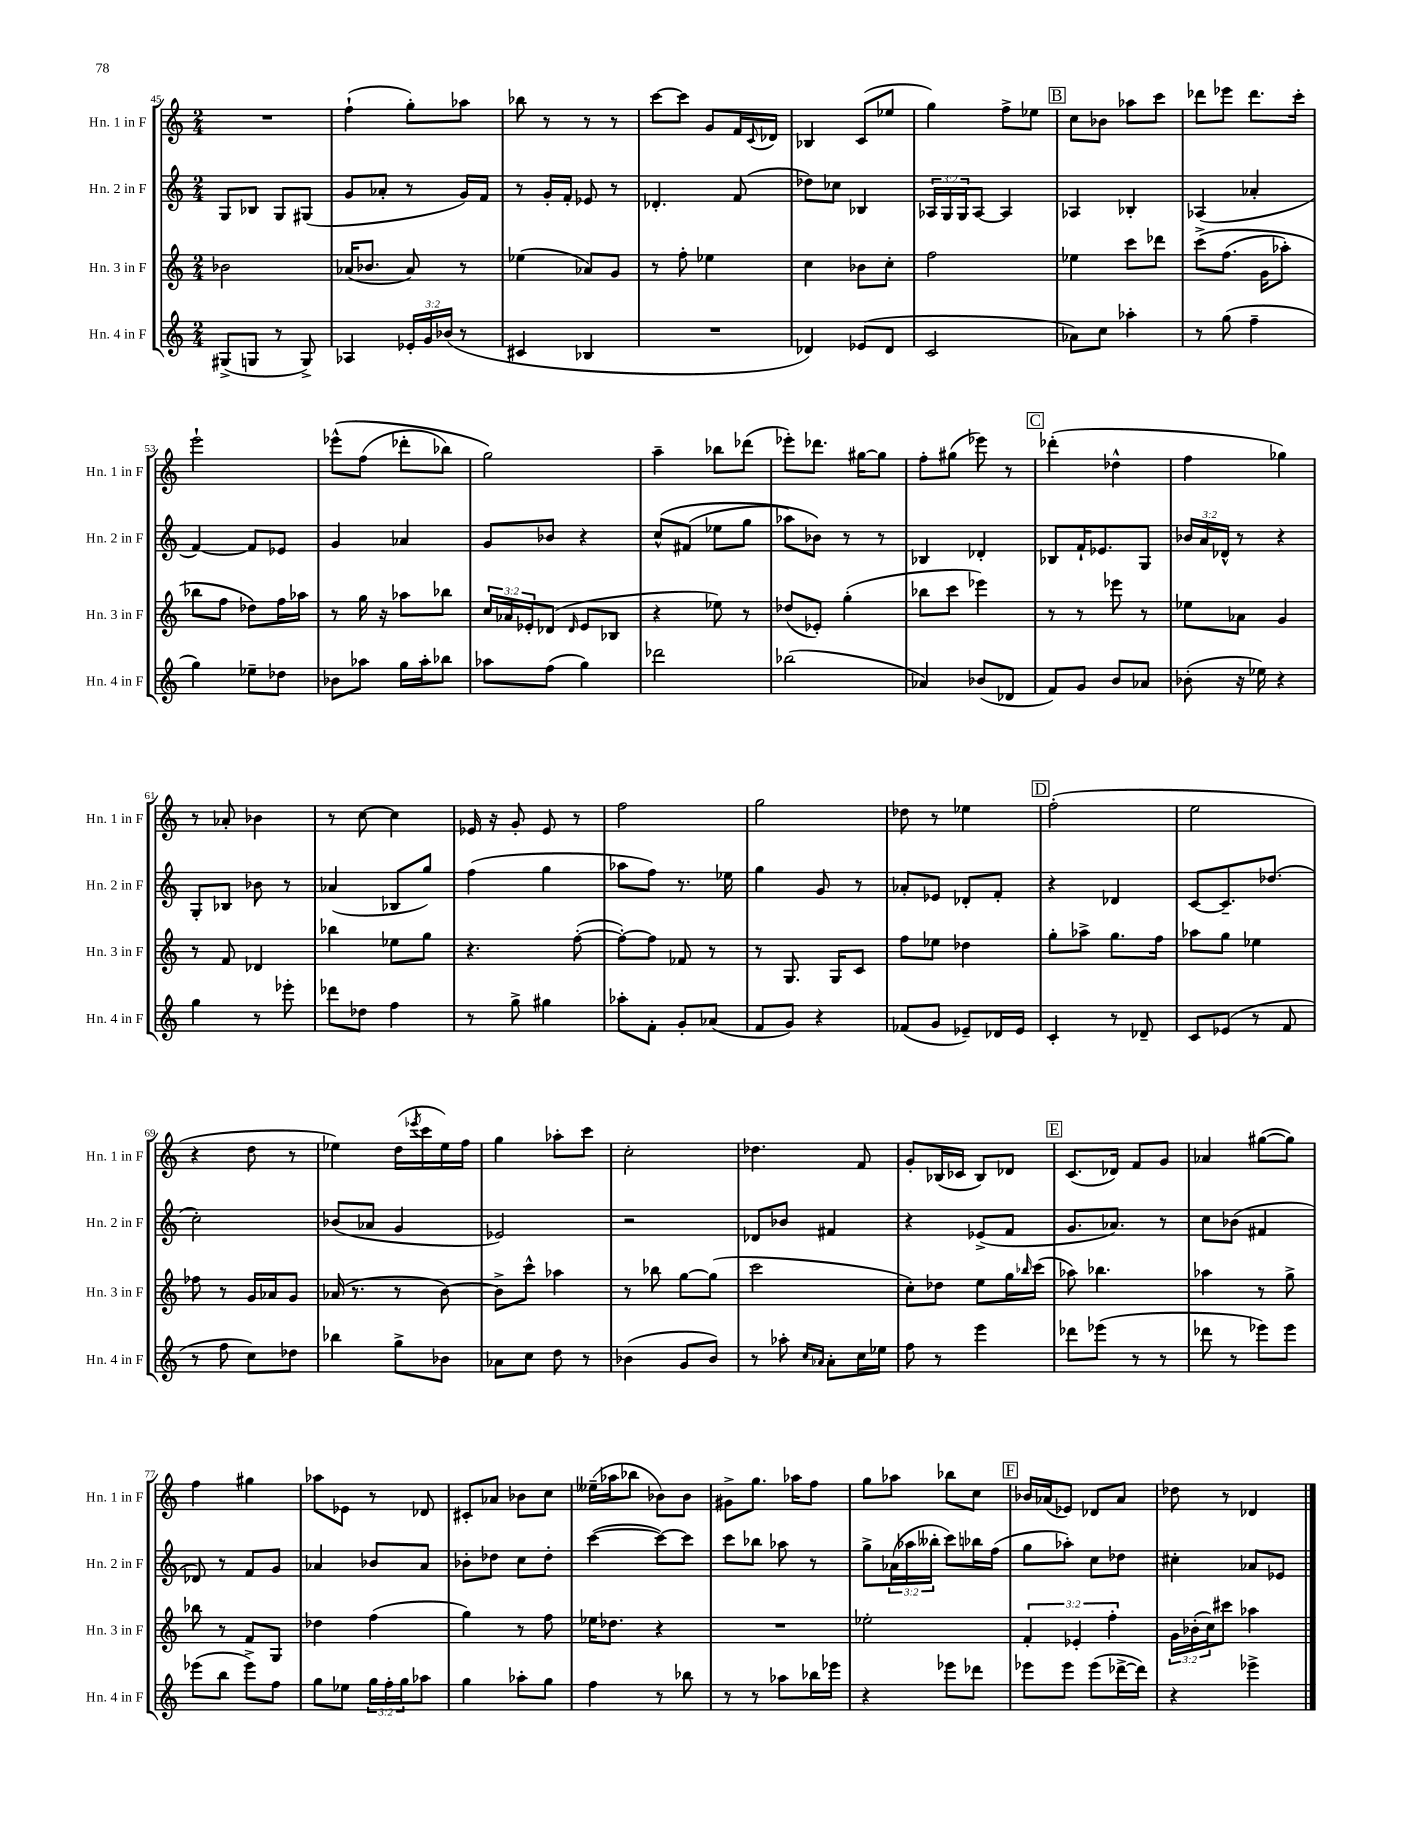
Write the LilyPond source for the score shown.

<<
\new StaffGroup <<
\new Staff = "s0" \with { instrumentName = "Hn. 1 in F" shortInstrumentName = "Hn. 1 in F" } {
    \clef treble \key c \major \numericTimeSignature \time 2/4
    R2 |
    f''4-!( g''8-.) aes''8 |
    bes''8 r8 r8 r8 |
    c'''8~ c'''8 g'8 f'16 \appoggiatura { c'8 } des'16 |
    bes4 c'8( ees''8 |
    g''4) f''8-> ees''8 |
    \mark \markup { \box "B" } c''8 bes'8 aes''8 c'''8 |
    des'''8 ees'''8 des'''8. c'''16-. |
    e'''2-! |
    ees'''8-^\( f''8( des'''8-. bes''8) |
    g''2\) |
    a''4-- bes''8 des'''8( |
    ees'''8-.) des'''8. gis''16~ gis''8 |
    f''8-. gis''8( ees'''8) r8 |
    \mark \markup { \box "C" } des'''4-.( des''4-^ |
    f''4 ges''4) |
    r8 aes'8-. bes'4 |
    r8 c''8~ c''4 |
    ees'16 r16 g'8-. ees'8 r8 |
    f''2 |
    g''2 |
    des''8 r8 ees''4 |
    \mark \markup { \box "D" } f''2-.( |
    e''2 |
    r4 d''8 r8 |
    ees''4) d''16( \acciaccatura { ees'''8 } c'''16 ees''16) f''16 |
    g''4 aes''8-. c'''8 |
    c''2-. |
    des''4. f'8 |
    g'8-. bes16( ces'16 bes8) des'8 |
    \mark \markup { \box "E" } c'8.( des'16) f'8 g'8 |
    aes'4 gis''8~( gis''8) |
    f''4 gis''4 |
    aes''8 ees'8 r8 des'8 |
    cis'8-. aes'8 bes'8 c''8 |
    eeses''16--( aes''16 bes''8 bes'8) bes'8 |
    gis'8-> g''8. aes''16 f''8 |
    g''8 aes''8 bes''8 c''8 |
    \mark \markup { \box "F" } bes'16 aes'16( ees'8) des'8 aes'8 |
    des''8 r8 des'4 \bar "|." |
}
\new Staff = "s1" \with { instrumentName = "Hn. 2 in F" shortInstrumentName = "Hn. 2 in F" } {
    \clef treble \key c \major \numericTimeSignature \time 2/4 \override Staff.TupletNumber.text = #tuplet-number::calc-fraction-text
    g8 bes8 g8 gis8( |
    g'8 aes'8-. r8 g'16) f'16 |
    r8 g'16-. f'16-. ees'8 r8 |
    des'4.-. f'8( |
    des''8) ces''8 bes4 |
    \tuplet 3/2 { aes16 g16 g16 } aes8~ aes4 |
    \mark \markup { \box "B" } aes4 bes4-. |
    aes4( aes'4-. |
    f'4~) f'8 ees'8 |
    g'4 aes'4 |
    g'8 bes'8 r4 |
    c''8-^\( fis'8( ees''8 g''8 |
    aes''8) bes'8\) r8 r8 |
    bes4 des'4-. |
    \mark \markup { \box "C" } bes8 f'16-! ees'8. g8 |
    \tuplet 3/2 { bes'16 a'16 des'16-^ } r8 r4 |
    g8-. bes8 bes'8 r8 |
    aes'4( bes8 g''8) |
    f''4( g''4 |
    aes''8 f''8) r8. ees''16 |
    g''4 g'8 r8 |
    aes'8-. ees'8 des'8-. f'8-. |
    \mark \markup { \box "D" } r4 des'4 |
    c'8~ c'8.-- des''8.( |
    c''2-.) |
    bes'8( aes'8 g'4 |
    ees'2) |
    r2 |
    des'8 bes'8 fis'4 |
    r4 ees'8->( f'8 |
    \mark \markup { \box "E" } g'8. aes'8.) r8 |
    c''8 bes'8( fis'4 |
    des'8) r8 f'8 g'8 |
    aes'4 bes'8 aes'8 |
    bes'8-. des''8 c''8 des''8-. |
    c'''4~( c'''8~) c'''8 |
    c'''8 bes''8 aes''8 r8 |
    g''8-> \tuplet 3/2 { aes'16( aes''16 beses''16-. } c'''8) bes''16 f''16( |
    \mark \markup { \box "F" } g''8 aes''8-.) c''8 des''8 |
    cis''4-. aes'8 ees'8 \bar "|." |
}
\new Staff = "s2" \with { instrumentName = "Hn. 3 in F" shortInstrumentName = "Hn. 3 in F" } {
    \clef treble \key c \major \numericTimeSignature \time 2/4 \override Staff.TupletNumber.text = #tuplet-number::calc-fraction-text
    bes'2 |
    aes'16( bes'8. aes'8) r8 |
    ees''4( aes'8) g'8 |
    r8 f''8-. ees''4 |
    c''4 bes'8 c''8-. |
    f''2 |
    \mark \markup { \box "B" } ees''4 c'''8 des'''8 |
    c'''8->\( f''8.( g'16 aes''8-.) |
    bes''8 f''8 des''8\) f''16 aes''16 |
    r8 g''16 r16 aes''8 bes''8 |
    \tuplet 3/2 { c''16 aes'16 ees'16-. } des'8( \grace { des'16 } ees'8 bes8 |
    r4 ees''8) r8 |
    des''8( ees'8-.) g''4-.( |
    bes''8 c'''8 ees'''4) |
    \mark \markup { \box "C" } r8 r8 ees'''8 r8 |
    ees''8 aes'8 g'4 |
    r8 f'8 des'4 |
    bes''4 ees''8 g''8 |
    r4. f''8~-.( |
    f''8~-.) f''8 fes'8 r8 |
    r8 g8. g16 c'8 |
    f''8 ees''8 des''4 |
    \mark \markup { \box "D" } g''8-. aes''8-> g''8. f''16 |
    aes''8 g''8 ees''4 |
    fes''8 r8 g'16 aes'16 g'8 |
    aes'16( r8. r8 b'8~) |
    b'8-> c'''8-^ aes''4 |
    r8 bes''8 g''8~ g''8( |
    c'''2 |
    c''8-.) des''8 e''8 g''16 \grace { bes''16 } c'''16( |
    \mark \markup { \box "E" } aes''8) bes''4. |
    aes''4 r8 g''8-> |
    bes''8 r8 f'8 g8 |
    des''4 f''4( |
    g''4) r8 f''8 |
    ees''16 des''8. r4 |
    R2 |
    ees''2-. |
    \mark \markup { \box "F" } \tuplet 3/2 { f'4-. ees'4-. f''4-. } |
    \tuplet 3/2 { g'16 bes'16-.( c''16) } cis'''8 aes''4 \bar "|." |
}
\new Staff = "s3" \with { instrumentName = "Hn. 4 in F" shortInstrumentName = "Hn. 4 in F" } {
    \clef treble \key c \major \numericTimeSignature \time 2/4 \override Staff.TupletNumber.text = #tuplet-number::calc-fraction-text
    gis8->( g8 r8 g8->) |
    aes4 \tuplet 3/2 { ees'16-. g'16 bes'16( } r8 |
    cis'4 bes4 |
    R2 |
    des'4) ees'8( des'8 |
    c'2 |
    \mark \markup { \box "B" } aes'8) c''8 aes''4-. |
    r8 g''8( f''4-- |
    g''4) ees''8-- des''8 |
    bes'8 aes''8 g''16 aes''16-. bes''8 |
    aes''8 f''8( g''4) |
    des'''2 |
    bes''2( |
    aes'4) bes'8( des'8 |
    \mark \markup { \box "C" } f'8) g'8 b'8 aes'8 |
    bes'8-.( r16 ees''16) r4 |
    g''4 r8 ees'''8-. |
    des'''8 des''8 f''4 |
    r8 g''8-> gis''4 |
    aes''8-. f'8-. g'8-. aes'8( |
    f'8 g'8) r4 |
    fes'8( g'8 ees'8--) des'16 ees'16 |
    \mark \markup { \box "D" } c'4-. r8 des'8-- |
    c'8 ees'8( r8 f'8 |
    r8 f''8 c''8) des''8 |
    bes''4 g''8-> bes'8 |
    aes'8 c''8 d''8 r8 |
    bes'4( g'8 bes'8) |
    r8 aes''8-. \grace { c''16 aes'16 } aes'8-. c''16 ees''16 |
    f''8 r8 e'''4 |
    \mark \markup { \box "E" } des'''8 ees'''8( r8 r8 |
    des'''8 r8 ees'''8) ees'''8 |
    ees'''8( b''8 ees'''8->) f''8 |
    g''8 ees''8 \tuplet 3/2 { g''16 f''16-. g''16 } aes''8 |
    g''4 aes''8-. g''8 |
    f''4 r8 bes''8 |
    r8 r8 aes''8 bes''16 ees'''16 |
    r4 ees'''8 des'''8 |
    \mark \markup { \box "F" } ees'''8 ees'''8 ees'''8( des'''16~-> des'''16) |
    r4 ees'''4-> \bar "|." |
}
>>
>>
\layout { \context { \Score currentBarNumber = #45 } }
